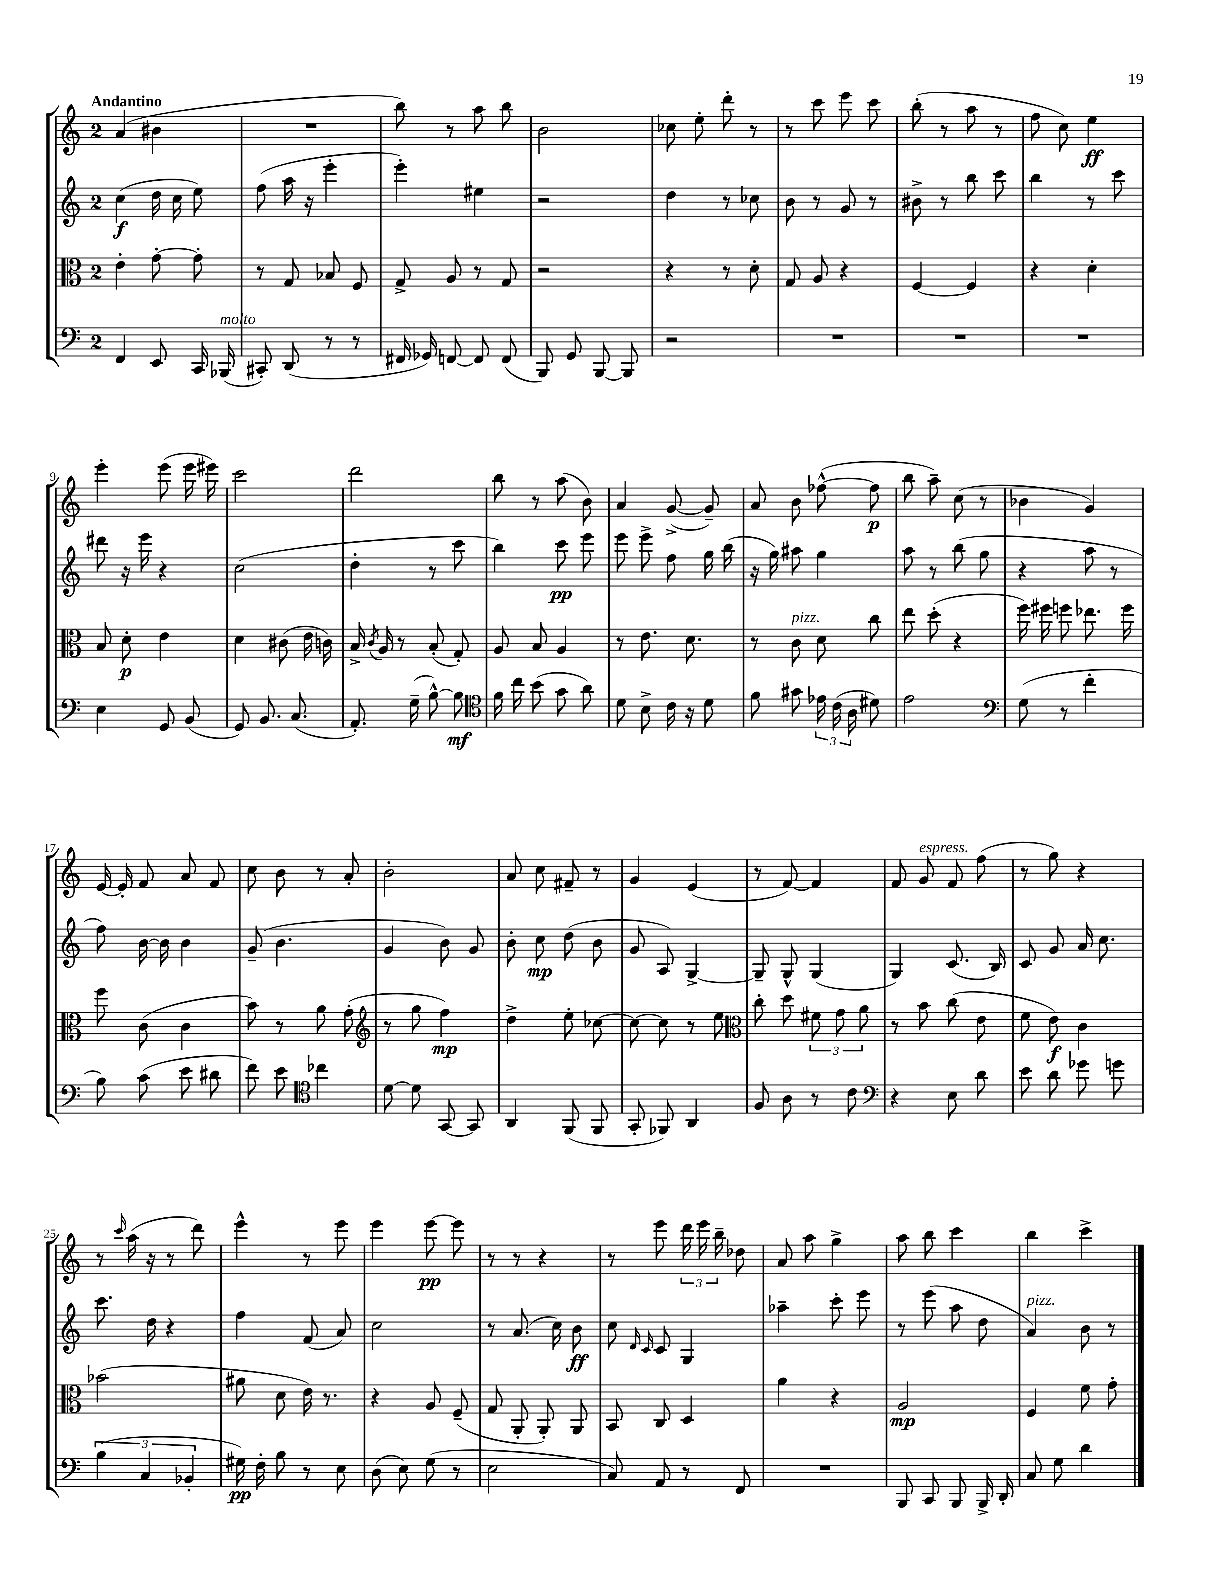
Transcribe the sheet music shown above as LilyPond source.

<<
\new StaffGroup <<
\new Staff = "s0" {
    \clef treble \key c \major \once \override Staff.TimeSignature.style = #'single-digit \time 2/4 \tempo "Andantino"
    \autoBeamOff a'4( bis'4 |
    R2 |
    b''8) r8 a''8 b''8 |
    b'2 |
    ces''8 e''8-. d'''8-. r8 |
    r8 c'''8 e'''8 c'''8 |
    b''8-.( r8 a''8 r8 |
    f''8 c''8) e''4\ff |
    e'''4-. e'''8( e'''16 eis'''16) |
    c'''2 |
    d'''2 |
    b''8 r8 a''8( b'8) |
    a'4 g'8~->( g'8--) |
    a'8 b'8 fes''8~-^( fes''8\p |
    b''8 a''8--) c''8( r8 |
    bes'4 g'4) |
    e'16~ e'16-. f'8 a'8 f'8 |
    c''8 b'8 r8 a'8-. |
    b'2-. |
    a'8 c''8 fis'8-- r8 |
    g'4 e'4( |
    r8 f'8~) f'4 |
    f'8 g'8^\markup { \italic "espress." } f'8 f''8( |
    r8 g''8) r4 |
    r8 \grace { c'''16 } a''16( r16 r8 d'''8) |
    e'''4-^ r8 e'''8 |
    e'''4 e'''8~\pp e'''8 |
    r8 r8 r4 |
    r8 e'''8 \tuplet 3/2 { d'''16 e'''16 b''16-- } des''8 |
    a'8 a''8 g''4-> |
    a''8 b''8 c'''4 |
    b''4 c'''4-> \bar "|." |
}
\new Staff = "s1" {
    \clef treble \key c \major \once \override Staff.TimeSignature.style = #'single-digit \time 2/4
    \autoBeamOff c''4\f( d''16 c''16 e''8) |
    f''8( a''16 r16 e'''4-. |
    e'''4-.) eis''4 |
    r2 |
    d''4 r8 ces''8 |
    b'8 r8 g'8 r8 |
    bis'8-> r8 b''8 c'''8 |
    b''4 r8 c'''8 |
    dis'''8 r16 e'''16 r4 |
    c''2( |
    d''4-. r8 c'''8 |
    b''4) c'''8\pp e'''8 |
    e'''8 e'''8-> f''8 g''16 b''16( |
    r16 g''16) ais''8 g''4 |
    a''8 r8 b''8( g''8 |
    r4 a''8 r8 |
    f''8) b'16~ b'16 b'4 |
    g'8--( b'4. |
    g'4 b'8) g'8 |
    b'8-. c''8\mp d''8( b'8 |
    g'8 a8) g4~-> |
    g8-- g8-^ g4( |
    g4) c'8.( b16) |
    c'8 g'8 a'16 c''8. |
    c'''8. d''16 r4 |
    f''4 f'8( a'8) |
    c''2 |
    r8 a'8.( c''16) b'8\ff |
    c''8 \grace { d'16 c'16 } c'8 g4 |
    aes''4-- c'''8-. e'''8 |
    r8 e'''8( a''8 d''8 |
    a'4^\markup { \italic "pizz." }) b'8 r8 \bar "|." |
}
\new Staff = "s2" {
    \clef alto \key c \major \once \override Staff.TimeSignature.style = #'single-digit \time 2/4
    \autoBeamOff e'4-. g'8~-. g'8-. |
    r8 g8 bes8 f8 |
    g8-> a8 r8 g8 |
    r2 |
    r4 r8 d'8-. |
    g8 a8 r4 |
    f4~ f4 |
    r4 d'4-. |
    b8 d'8-.\p e'4 |
    d'4 cis'8( e'16 c'16) |
    b16-> \acciaccatura { c'8 } a16 r8 b8-.( g8-.) |
    a8 b8 a4 |
    r8 e'8. d'8. |
    r8 c'8^\markup { \italic "pizz." } d'8 c''8 |
    e''8 d''8-.( r4 |
    f''16) fis''16 f''8 ees''8. f''16 |
    f''8 c'8( c'4 |
    b'8) r8 a'8 g'8-.( |
    \clef treble r8 g''8 f''4\mp) |
    d''4-> e''8-. ces''8~ |
    ces''8~ ces''8 r8 e''8 |
    \clef alto c''8-. d''8 \tuplet 3/2 { fis'8 g'8 a'8 } |
    r8 b'8 c''8( e'8 |
    f'8 e'8\f) c'4 |
    bes'2( |
    ais'8 d'8 e'16) r8. |
    r4 a8 f8--( |
    g8 a,8-. a,8-.) a,8 |
    b,8 c8 d4 |
    a'4 r4 |
    a2\mp |
    f4 f'8 g'8-. \bar "|." |
}
\new Staff = "s3" {
    \clef bass \key c \major \once \override Staff.TimeSignature.style = #'single-digit \time 2/4
    \autoBeamOff f,4 e,8 c,16 bes,,16^\markup { \italic "molto" }( |
    cis,8-.) d,8( r8 r8 |
    fis,16 ges,16) f,8~ f,8 f,8( |
    b,,8) g,8 b,,8~ b,,8 |
    r2 |
    R2 |
    R2 |
    R2 |
    e4 g,8 b,8( |
    g,8) b,8. c8.( |
    a,8.-.) g16--( b8~-^) b8\mf |
    \clef tenor f'16 c''16 b'8( g'8 a'8) |
    d'8 b8-> c'16 r16 d'8 |
    f'8 gis'8 \tuplet 3/2 { ees'16 c'16( a16 } dis'8) |
    e'2 |
    \clef bass g8( r8 f'4-. |
    b8) c'8( e'8 dis'8 |
    f'8) e'8 \clef tenor ces''4 |
    d'8~ d'8 g,8~ g,8 |
    a,4 f,8( f,8 |
    g,8-. fes,8) a,4 |
    f8 a8 r8 c'8 |
    \clef bass r4 e8 d'8 |
    e'8 d'8 ges'8 g'8 |
    \tuplet 3/2 { b4( c4 bes,4-. } |
    gis16\pp) f16-. b8 r8 e8 |
    d8( e8) g8( r8 |
    e2 |
    c8) a,8 r8 f,8 |
    R2 |
    b,,8 c,8 b,,8 b,,16-> d,16-. |
    c8 g8 d'4 \bar "|." |
}
>>
>>
